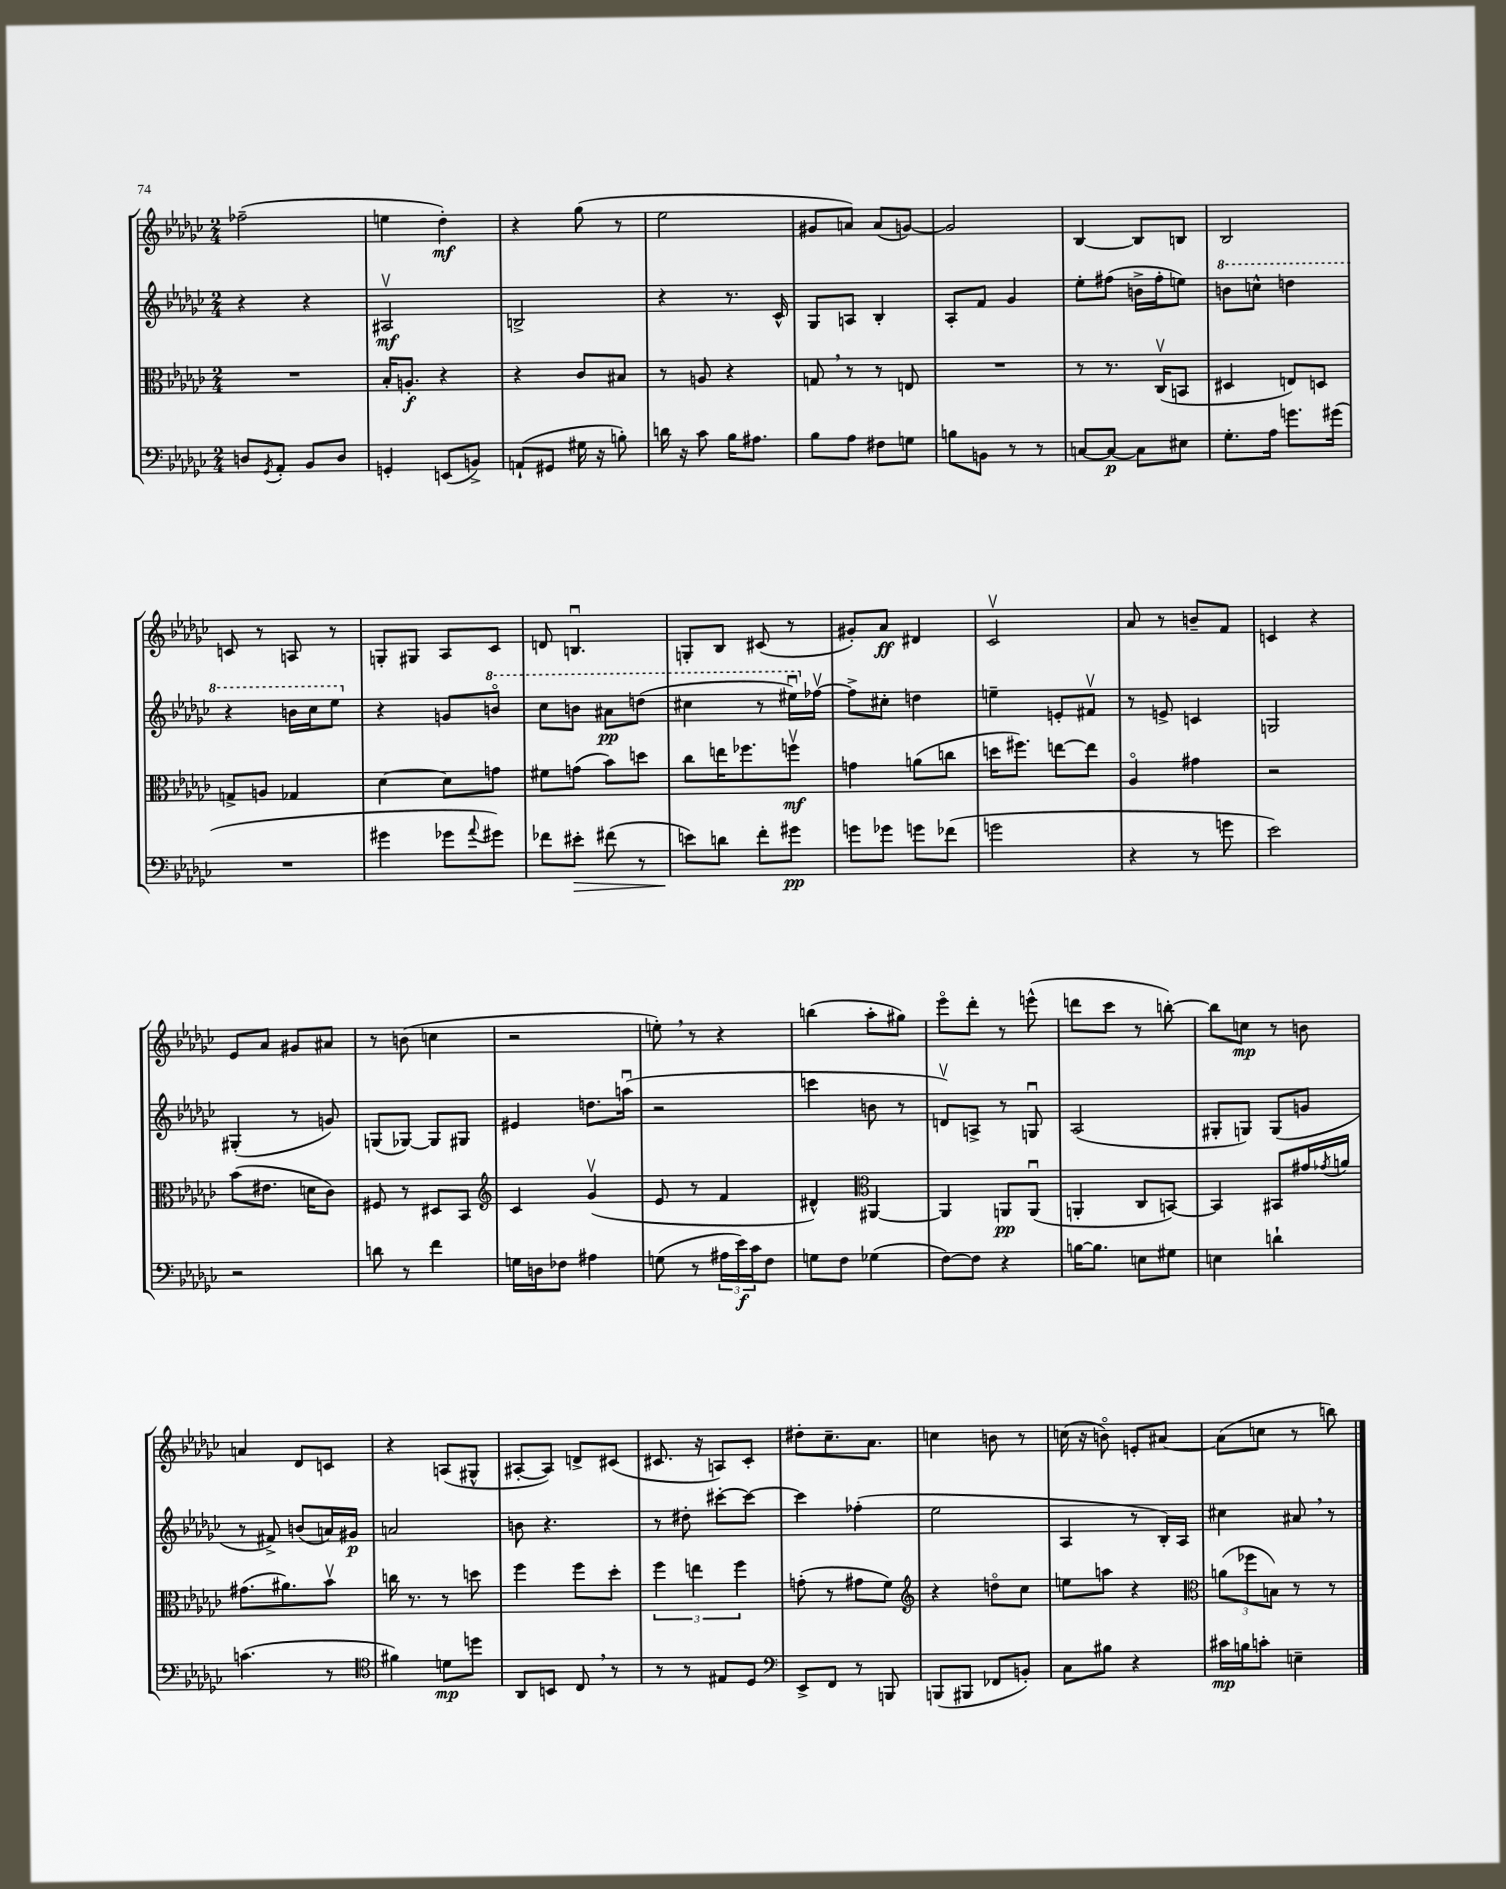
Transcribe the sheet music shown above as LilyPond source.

<<
\new StaffGroup <<
\new Staff = "s0" {
    \clef treble \key ges \major \numericTimeSignature \time 2/4
    fes''2--( |
    e''4 des''4-.\mf) |
    r4 ges''8( r8 |
    ees''2 |
    gis'8 a'8) a'8( g'8~) |
    g'2 |
    bes4~ bes8 b8 |
    bes2 |
    c'8 r8 a8 r8 |
    g8-. gis8 aes8 ces'8 |
    d'8 b4.\downbow |
    g8-. bes8 cis'8( r8 |
    gis'8-.) aes'8\ff dis'4 |
    ces'2\upbow |
    aes'8 r8 b'8-- f'8 |
    c'4 r4 |
    ees'8 aes'8 gis'8 ais'8 |
    r8 b'8( c''4 |
    r2 |
    e''8-.) \breathe r8 r4 |
    b''4( aes''8-. gis''8) |
    ees'''8\flageolet des'''8-. r8 e'''8-^( |
    d'''8 ces'''8 r8 b''8~-.) |
    b''8 c''8\mp r8 b'8 |
    a'4 des'8 c'8 |
    r4 a8( gis8-^ |
    ais8~-. ais8) d'8-> cis'8( |
    cis'8. r16 a8) cis'8-. |
    dis''8-. ces''8.-- aes'8. |
    c''4 b'8 r8 |
    c''16( r16 b'8\flageolet) e'8-. ais'8~ |
    ais'8( c''8 r8 b''8) \bar "|." |
}
\new Staff = "s1" {
    \clef treble \key ges \major \numericTimeSignature \time 2/4
    r4 r4 |
    ais2\upbow\mf |
    b2-> |
    r4 r8. ces'16-^ |
    ges8 a8 bes4-. |
    aes8-. f'8 ges'4 |
    ees''8-. fis''8( b'16-> fis''16-. e''8) |
    \ottava #1 b''8 c'''8-^ d'''4 |
    r4 b''16 ces'''16 ees'''8 \ottava #0 |
    r4 g'8 \ottava #1 b''8\flageolet |
    ces'''8 b''8 ais''8\pp d'''8( |
    cis'''4 r8 eis'''16\downbow) \ottava #0 fes''16~\upbow |
    fes''8-> cis''8-. d''4 |
    e''4-- e'8-. fis'8\upbow |
    r8 e'8-> c'4 |
    g2 |
    gis4-.( r8 g'8) |
    g8( ges8~) ges8 gis8 |
    eis'4 d''8. a''16\downbow( |
    r2 |
    c'''4 b'8 r8 |
    d'8\upbow) a8-> r8 g8\downbow |
    aes2( |
    gis8-. g8) g8( g'8 |
    r8 fis'8->) b'8( a'16) gis'16\p |
    a'2 |
    b'8 r4. |
    r8 dis''8-. cis'''8~-. cis'''8~ |
    cis'''4 fes''4-.( |
    ees''2 |
    aes4 r8 bes16-.) aes16 |
    cis''4 ais'8 \breathe r8 \bar "|." |
}
\new Staff = "s2" {
    \clef alto \key ges \major \numericTimeSignature \time 2/4
    R2 |
    bes16-. a8.-.\f r4 |
    r4 ces'8 bis8 |
    r8 a8 r4 |
    g8 \breathe r8 r8 e8 |
    R2 |
    r8 r8. ces16\upbow( b,8 |
    dis4 e8) d8 |
    g8-> a8 ges4 |
    des'4~ des'8 g'8 |
    fis'8 g'8( bes'8) d''8 |
    ces''8 e''16 fes''8. f''8\upbow\mf |
    g'4 a'8( c''8 |
    d''16 fis''8.) e''8~ e''8 |
    aes4\flageolet gis'4 |
    r2 |
    bes'8( eis'8. d'16 ces'8) |
    fis8 r8 dis8 bes,8 |
    \clef treble ces'4 ges'4\upbow( |
    ees'8 r8 f'4 |
    dis'4-^) \clef alto ais,4~ |
    ais,4 a,8\pp a,8\downbow( |
    a,4-. ces8 b,8~) |
    b,4 bis,8 gis'16 \acciaccatura { ges'8 } a'16 |
    gis'8.( ais'8.) bes'8\upbow |
    c''16 r8. r8 d''8 |
    f''4 f''8 des''8-. |
    \tuplet 3/2 { f''4 e''4 f''4 } |
    g'8-.( r8 gis'8 f'8) |
    \clef treble r4 d''8\flageolet ces''8 |
    e''8 a''8 r4 |
    \clef alto \tuplet 3/2 { a'8( fes''8 b8) } r8 r8 \bar "|." |
}
\new Staff = "s3" {
    \clef bass \key ges \major \numericTimeSignature \time 2/4
    d8 \acciaccatura { ges,8 } aes,8-. bes,8 d8 |
    g,4-. e,8( b,8->) |
    a,8-!( gis,8 gis16 r16 b8-.) |
    d'16 r16 ces'8 bes16 ais8. |
    bes8 aes8 fis8 g8 |
    b8 b,8 r8 r8 |
    c8~ c8~\p c8 eis8 |
    ges8.-. aes16 g'8. gis'16( |
    R2 |
    gis'4 ges'8 \appoggiatura { aes'8 } gis'8) |
    fes'8 eis'8-.\> fis'8( r8 |
    e'8\!) d'8 f'8-. gis'8\pp |
    g'8 ges'8 g'8 fes'8( |
    g'2 |
    r4 r8 g'8 |
    ees'2) |
    r2 |
    d'8 r8 f'4 |
    g16 d16 fes8 ais4 |
    g8( r8 \tuplet 3/2 { ais16 ees'16\f) ces'16 } f8 |
    g8 f8 ges4( |
    f8~) f8 r4 |
    b16~ b8. e8 gis8 |
    e4 d'4-! |
    c'4.( r8 |
    \clef tenor fis'4) d'8\mp d''8 |
    aes,8 b,8 ces8 \breathe r8 |
    r8 r8 eis8 des8 |
    \clef bass ees,8-> f,8 r8 b,,8 |
    b,,8( bis,,8 fes,8 b,8-.) |
    ces8 bis8 r4 |
    cis'16\mp b16 c'8-. e4-- \bar "|." |
}
>>
>>
\layout { \context { \Score \remove "Bar_number_engraver" } }
